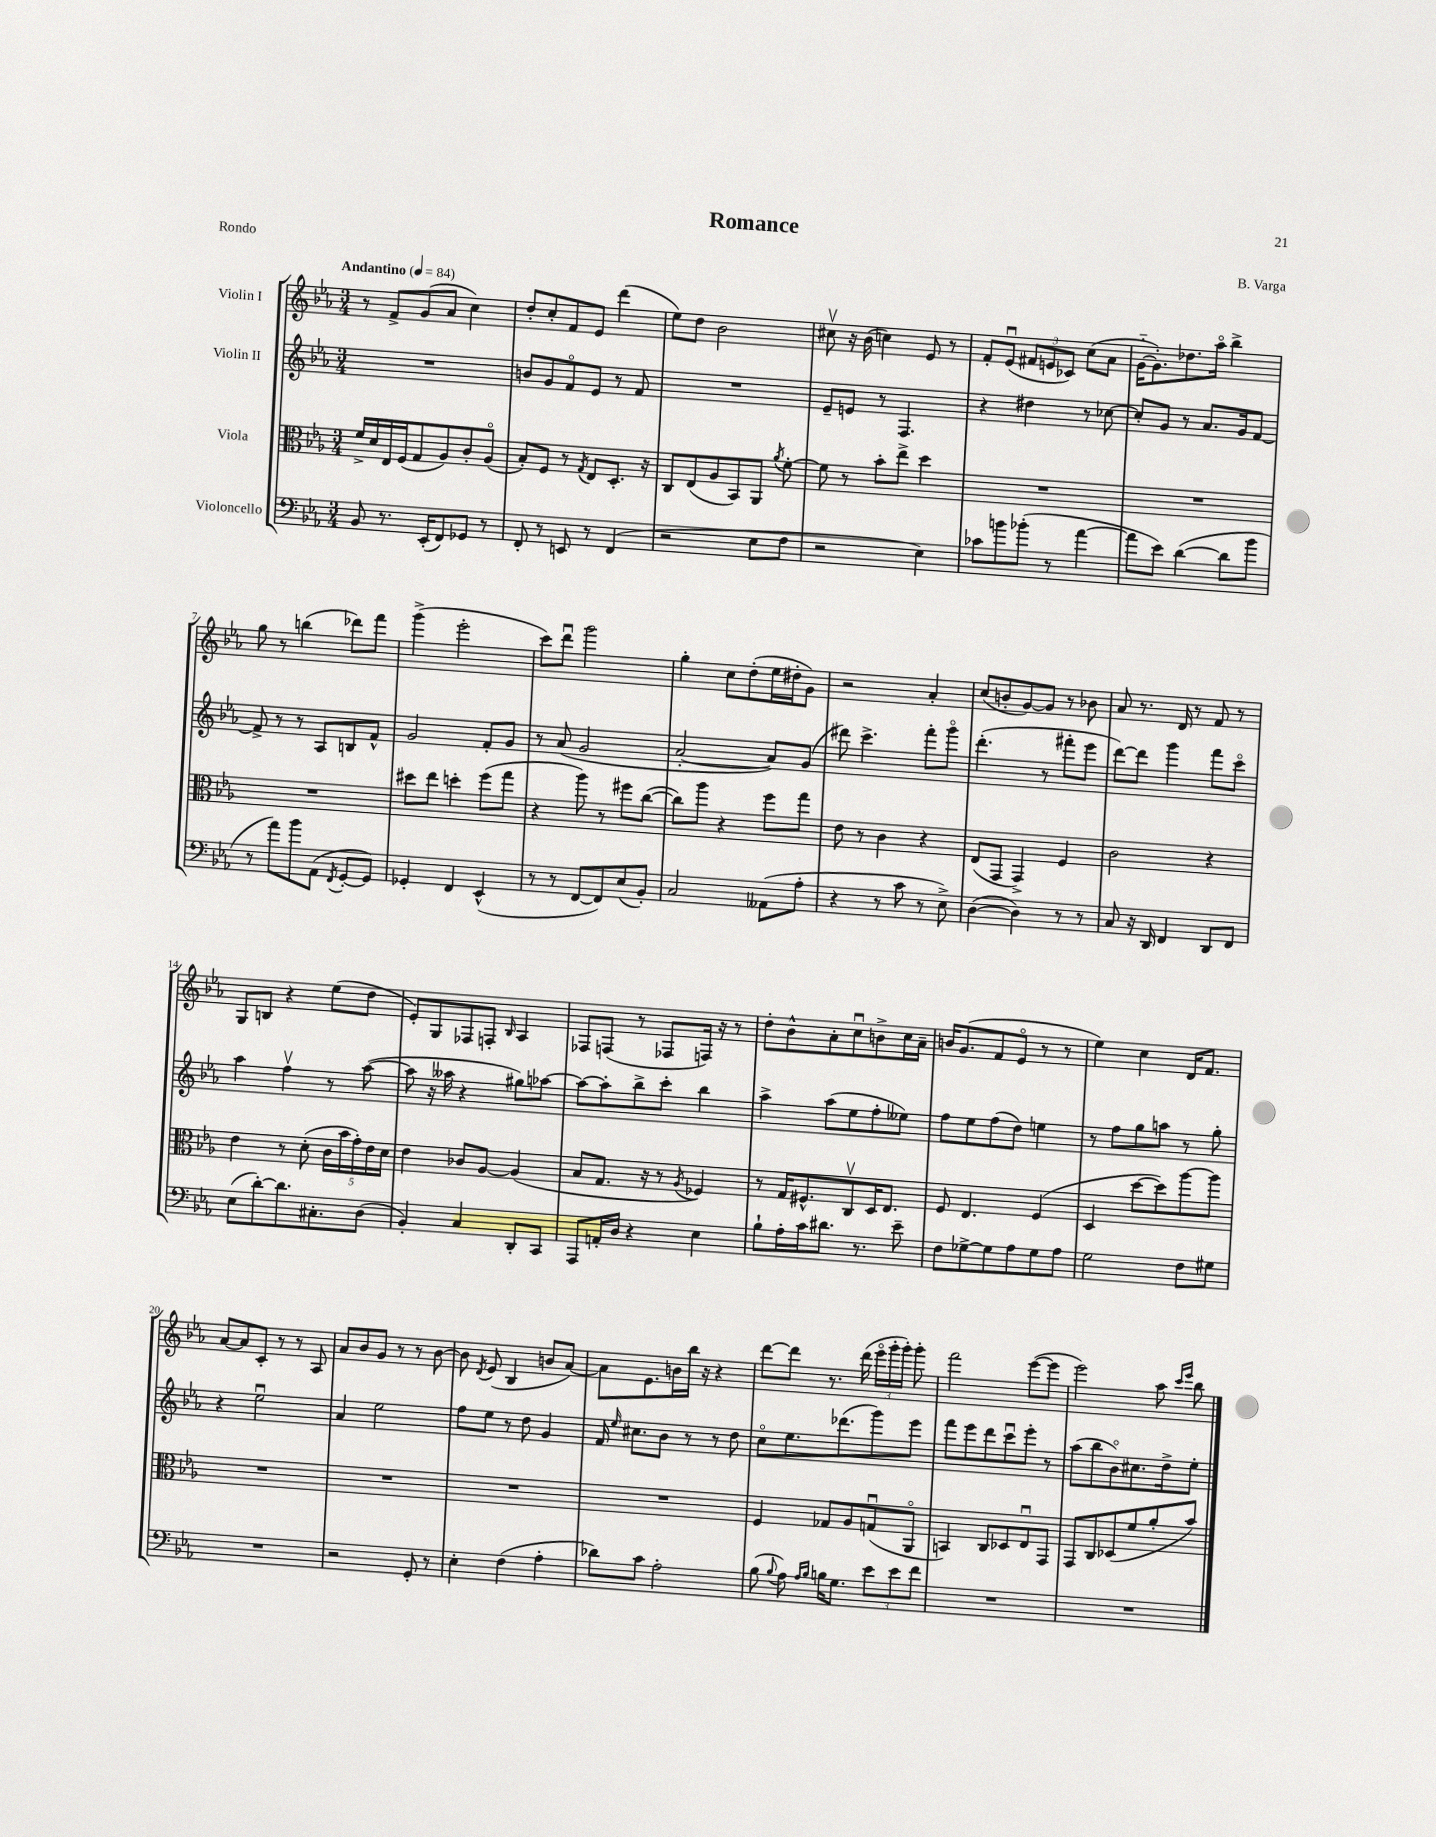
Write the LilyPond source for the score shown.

\header { title = "Romance" composer = "B. Varga" piece = "Rondo" }
<<
\new StaffGroup <<
\new Staff = "s0" \with { instrumentName = "Violin I" } {
    \clef treble \key ees \major \numericTimeSignature \time 3/4 \tempo "Andantino" 4 = 84
    \autoBeamOff r8 f'8[-> g'8( aes'8] c''4) |
    d''8[-. c''8-. f'8 ees'8] d'''4( |
    ees''8[) d''8] bes'2 |
    cis''8\upbow r16 bes'16( c''4) ees'8 r8 |
    f'8[-. ees'8]\downbow( \tuplet 3/2 { fis'8[ e'8 ces'8]) } c''8[( aes'8] |
    g'16[~-_ g'8.-.) des''8. aes''16]\flageolet bes''4-> |
    g''8 r8 b''4( des'''8[) f'''8] |
    g'''4->( ees'''2-. |
    c'''8[) d'''8]\downbow g'''2 |
    g''4-. c''8[ d''8-.( ees''16 dis''16-. g'8]) |
    r2 aes'4-. |
    c''8[( b'8-. g'8~) g'8] r8 bes'8 |
    aes'8 r8. d'16 r8 f'8 r8 |
    g8[ b8] r4 ees''8[( d''8] |
    ees'8[-.) g8 fes8 f8]-. \grace { bes16 } aes4 |
    fes8[ f8]( r8 fes8[ f16]) r16 r8 |
    d''8[-. bes'8-^ aes'8-. c''8\downbow b'8-> c''16 aes'16]-- |
    b'16[ g'8.( f'8 ees'8]\flageolet r8 r8 |
    ees''4) c''4 d'16[ f'8.] |
    aes'8[~ aes'8 c'8]-. r8 r8 aes8 |
    aes'8[ bes'8 g'8] r8 r8 bes'8~ |
    bes'8 \acciaccatura { d'8 } ees'8( bes4 b'8[ aes'8]~) |
    aes'8[ ees'8. b'16 bes''16] r16 r4 |
    d'''8[~ d'''8] r8. d'''16( \tuplet 3/2 { ees'''16[\flageolet g'''16-. g'''16]-.) } g'''8-. |
    f'''2 ees'''8[~( ees'''8] |
    ees'''2) aes''8 \grace { c'''16[ ees'''16] } bes''8 \bar "|." |
}
\new Staff = "s1" \with { instrumentName = "Violin II" } {
    \clef treble \key ees \major \numericTimeSignature \time 3/4
    \autoBeamOff R2. |
    b'8[ g'8 f'8\flageolet ees'8] r8 f'8 |
    R2. |
    ees'8[-- e'8] r8 f4. |
    r4 dis''4 r8 ces''8~ |
    ces''8[-. g'8] r8 aes'8.[ g'16 f'8]~ |
    f'8-> r8 r8 aes8[ b8 f'8]-^ |
    g'2 f'8[-. g'8] |
    r8 aes'8( g'2 |
    aes'2~-. aes'8[) g'8]( |
    dis'''8) c'''4.-> f'''8[-. g'''8]\flageolet |
    d'''4.-.( r8 fis'''8[-. ees'''8] |
    d'''8[~) d'''8] g'''4 f'''8[ c'''8]\flageolet |
    aes''4 f''4\upbow r8 aes''8~( |
    aes''8 r16 aeses''16 r4 gis''8[) aes''8]~ |
    aes''8[~ aes''8-. bes''8-> c'''8]-. bes''4 |
    aes''4-> aes''8[( ees''8 f''8-. eeses''8]) |
    f''8[ ees''8 f''8( d''8]) e''4 |
    r8 f''8[ g''8 a''8] r8 g''8-. |
    r4 ees''2\downbow |
    aes'4 ees''2 |
    f''8[ ees''8] r8 d''8 g'4 |
    f'16 \grace { ees''16 } cis''8.[ bes'8] r8 r8 d''8 |
    c''8[\flageolet ees''8. des'''8.( g'''8) ees'''8] |
    f'''8[ ees'''8 d'''8 c'''8\downbow ees'''8]-. r8 |
    aes''8[( bes''8 bes'8\flageolet) cis''8. d''16-> ees''8]-. \bar "|." |
}
\new Staff = "s2" \with { instrumentName = "Viola" } {
    \clef alto \key ees \major \numericTimeSignature \time 3/4
    \autoBeamOff f'16[-> d'16 ees16 f16( g8 aes8) c'8-. aes8]\flageolet( |
    bes8[-.) f8] r8 \acciaccatura { g8 } ees8[ d8.]-. r16 |
    c8[ ees8( aes8 bes,8) aes,8] \acciaccatura { aes'8 } f'8~-. |
    f'8 r8 bes'8[-. ees''8]-> d''4 |
    R2. |
    R2. |
    R2. |
    dis''8[ ees''8] d''4-. f''8[( g''8] |
    r4 aes''8) r8 fis''8[ c''8]~( |
    c''8[) aes''8] r4 f''8[ g''8] |
    ees'8 r8 c'4 r4 |
    ees8[( g,8] g,4->) f4 |
    c'2 r4 |
    ees'4 r8 d'8-.( \tuplet 5/4 { c'16[ bes'16 g'16-.) ees'16 d'16] } |
    ees'4 ces'8[ aes8]~ aes4( |
    bes8[ g8.] r16 r8 \acciaccatura { aes8 } fes4) |
    r8 g16[ fis8.-^ c8\upbow d16 ees8.] |
    f8 ees4. f4( |
    d4 d''8[~ d''8) aes''8~ aes''8] |
    R2. |
    R2. |
    R2. |
    R2. |
    f4 ges8[ aes8 g8\downbow( aes,8]\flageolet |
    b,4) c8[ des8 ees8\downbow g,8] |
    g,8[ c8 des8( f'8 aes'8-. bes'8]) \bar "|." |
}
\new Staff = "s3" \with { instrumentName = "Violoncello" } {
    \clef bass \key ees \major \numericTimeSignature \time 3/4
    \autoBeamOff bes,8 r8. ees,16[-.( f,8) ges,8] r8 |
    f,8-. r8 e,8 r8 f,4( |
    r2 ees8[ f8] |
    r2 ees4) |
    ces'8[ b'8 bes'8]-.( r8 aes'4~ |
    aes'8[ ees'8]) d'4~( d'8[ bes'8] |
    r8 aes'8[) bes'8 aes,8]( \acciaccatura { f,8 } g,8[~-. g,8]) |
    ges,4-. f,4 ees,4-^( |
    r8 r8 f,8[~ f,8) ees8( bes,8]-.) |
    c2 aeses,8[( aes8]-. |
    r4 r8 c'8 r8 ees8->) |
    d4~( d4) r8 r8 |
    c8 r16 d,16 f,4 d,8[ f,8] |
    ees8[( d'8~-.) d'8. cis8.-. d8]( |
    bes,4-.) c4 d,8[-. c,8] |
    aes,,8[ a,16-. d16] r4 ees4 |
    bes8[-! aes16-. c'16 dis'8.] r8. ees'8-- |
    f8[ ges8~-> ges8 aes8 ges8 aes8] |
    g2 f8[ gis8] |
    R2. |
    r2 g,8-. r8 |
    ees4-. f4( aes4-. |
    des'8[) c'8] aes2-. |
    bes8( \appoggiatura { bes8 } aes8) \grace { aes16[ bes16] } b16[ g8.] \tuplet 3/2 { ees'8[ ees'8 f'8] } |
    R2. |
    R2. \bar "|." |
}
>>
>>
